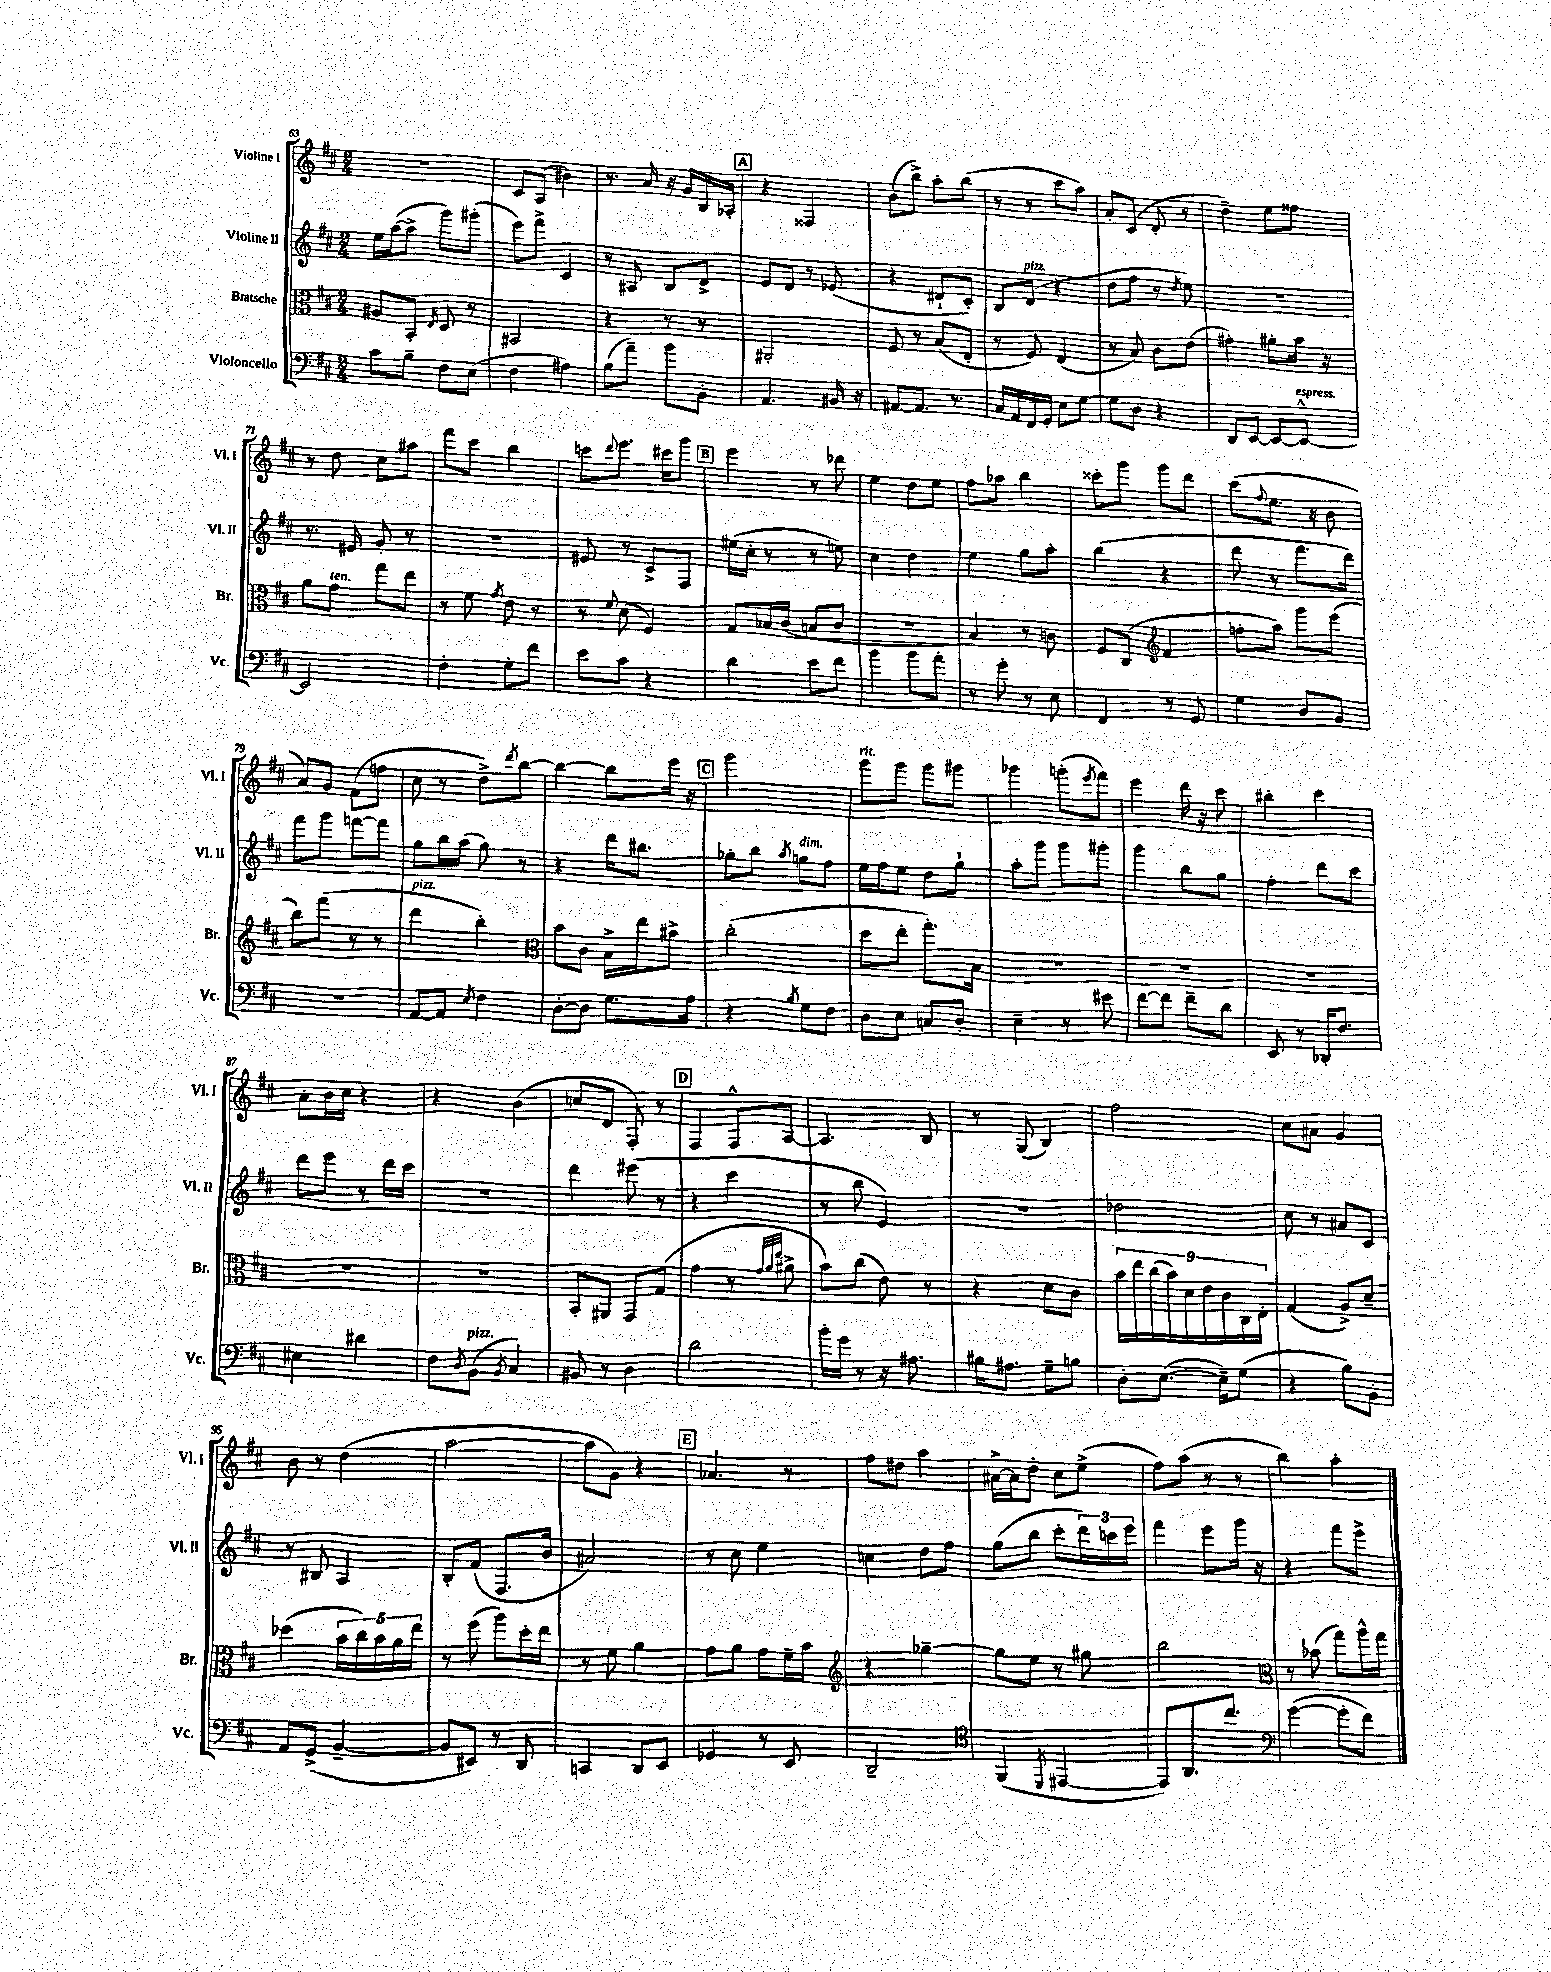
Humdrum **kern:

**kern	**kern	**kern	**kern
*staff4	*staff3	*staff2	*staff1
*clefF4	*clefC3	*clefG2	*clefG2
*k[f#c#]	*k[f#c#]	*k[f#c#]	*k[f#c#]
*M2/4	*M2/4	*M2/4	*M2/4
8c#	8A#	16ee	2r
.	.	([16aa	.
8B~	8BB'	8aa^]	.
.	8qE	.	.
8F#	8D	8ggg)	.
(8E	8r	(8ggg#'	.
=	=	=	=
4F#	2BB#	8eee)	8c#
.	.	8fff#^	(8A
4A#)	.	4c#	4b#)
=	=	=	=
(8B	4r	8r	8.r
8a~)	.	8A#	.
.	.	.	16a
8b	8r	8B	16r
.	.	.	16g
8BB'	8r	8d^	16B
.	.	.	16A-'
=	=	=	=
4.AA	2AA#'	8e	4r
.	.	8d	.
.	.	8r	4F##
16BB#	.	(8e-	.
16r	.	.	.
=	=	=	=
[8AA#	8F#	4r	(8b
8.AA#]	8r	.	8bb^)
.	(8B	8d#`	8aa'
8.r	.	.	.
.	8E'	8c#')	(8bb
=	=	=	=
16C#	8r	8B	8r
16AA	.	.	.
16FF#	8F#)	(8d	8r
16GG'	.	.	.
8E	(4E	4r	8ccc#
[8G	.	.	8aa)
=	=	=	=
8G]	8r	8dd	8a'
8D	8B)	8ff#	(8c#
4r	8c#	8r	8d'
.	.	8qdd	.
.	(8e	8ee)	8r
=	=	=	=
8DD	4g#')	2r	4dd~)
[8EE	.	.	.
8EE_	8a#'	.	8ee
8EE^^_	16b	.	8ff##
.	16r	.	.
=	=	=	=
2EE]	8a	8.r	8r
.	8g	.	8dd
.	.	16e#	.
.	8gg	8g'	8cc#
.	8ee	8r	8aa#
=	=	=	=
4F#'	8r	2r	8fff#
.	8f#	.	8ccc#
.	8qg	.	.
8G'	8e	.	4bb
8f#	8r	.	.
=	=	=	=
8e	8r	8e#	8ccc
.	8qqf#	.	8qqddd
8c#	(8d	8r	8.eee
4r	4F#)	8c#^	.
.	.	.	16ccc#
.	.	8F#	8ggg
=	=	=	=
4d	8G	(16ee#	4eee
.	.	16cc#'	.
.	16B-	8r	.
.	(16c#	.	.
8e	8B	8r	8r
8f#	8c#	8ee)	8ddd-
=	=	=	=
4b	2r	4cc#	4ee
8b	.	4dd	8dd
8a'	.	.	8ee
=	=	=	=
8r	4B)	4ee	8ff#
8g'	.	.	8aa-
8r	8r	8gg	4bb
8E	8c	8aa'	.
=	=	=	=
4FF#	8F#	(4bb	8ccc##'
.	(8C#	.	8ggg
*	*clefG2	*	*
8r	4f#	4r	8ggg
8GG	.	.	8ddd
=	=	=	=
4G	8ff'	8ddd	(8ccc#
.	.	.	8qqff#
.	8aa)	8r	8.ee
8D	8ggg	8.fff#	.
.	.	.	16r
8BB	(8eee	.	8b
.	.	16ddd)	.
=	=	=	=
2r	8bb)	8fff#	8a)
.	(8fff#	8ggg	8g
.	8r	[8fff	(8f#
.	8r	8fff]	8ff
=	=	=	=
[8AA	4ddd	8gg	8cc#
8AA]	.	16bb	8r
.	.	(16aa	.
8qE	.	.	.
4F#	4bb')	8gg)	8dd^)
.	.	.	8qddd
.	.	8r	[8bb
=	=	=	=
*	*clefC3	*	*
[8D'	8b	4r	4bb_
8D]	8c#	.	.
8.G	16B^	16ddd	8bb]
.	16ee	8.bb#	.
.	8b#^	.	16eee
16A	.	.	16r
=	=	=	=
4r	(2cc#'	8gg-'	2ggg
.	.	8bb	.
8qB	.	8qaa	.
8G	.	8gg	.
8F#	.	8ff#	.
=	=	=	=
8D	8dd	16ee	8ggg
.	.	16ff#	.
8E	8ee'	8ee	8ggg
8C	8.gg')	8dd	8ggg
8D'	.	8gg`	8ggg#
.	16B	.	.
=	=	=	=
4E~	2r	8aa'	4ggg-
.	.	8ggg	.
8r	.	8ggg	(8ggg'
.	.	.	8qeee
8e#	.	8ggg#'	8fff#)
=	=	=	=
[8f#	2r	4ggg	4eee
8f#]	.	.	.
8f#~	.	8bb	16ddd
.	.	.	16r
8d	.	8gg	8ccc#
=	=	=	=
8EE	2r	4ff#'	4bb#'
8r	.	.	.
16DD-'	.	8ddd	4ccc#
8.F#	.	.	.
.	.	8ccc#	.
=	=	=	=
4E#	2r	8ddd	8a'
.	.	8eee	16b
.	.	.	16cc#
4d#	.	8r	4r
.	.	16ddd	.
.	.	16ccc#	.
=	=	=	=
8F#	2r	2r	4r
8qD	.	.	.
(8BB	.	.	.
8qBB	.	.	.
4C#)	.	.	(4b
=	=	=	=
8BB#	8BB'	4ddd	8cc
8r	8AA#	.	8d
4D	8GG	(8eee#	8F#')
.	(8G	8r	8r
=	=	=	=
2d	4g	4r	4F#
.	8r	4ccc#	8F#^^
.	32qqg	.	.
.	32qqa	.	.
.	32qqee	.	.
.	8a#^	.	[8A
=	=	=	=
16b'	8b)	8r	4.A]
16g	.	.	.
8r	(8cc#	8bb	.
16r	8e)	4e)	.
8.A#	.	.	.
.	8r	.	8B
=	=	=	=
16B#	4r	2r	8r
8.A#	.	.	.
.	.	.	(8G
8G~	8d	.	4B)
8B	8c#	.	.
=	=	=	=
8D'	18b	2dd-	2ff#
.	18ee	.	.
.	(18cc#	.	.
([8.E	.	.	.
.	18b)	.	.
.	18d	.	.
.	18e	.	.
16E~])	.	.	.
.	18c#	.	.
(8G	.	.	.
.	18C#	.	.
.	18E'	.	.
=	=	=	=
4r	(4G	8cc#	8cc#
.	.	8r	8a#
8B)	8A^)	8a#	4g
8BB'	8d~	8c#	.
=	=	=	=
8AA	(4dd-	8r	8b
(8GG^	.	8B#	8r
[4BB~	20b	4A	(4dd
.	20cc#)	.	.
.	20b	.	.
.	20a	.	.
.	20ee	.	.
=	=	=	=
8BB]	8r	8B'	[2aa
8EE#)	(8ff#	(8f#	.
8r	8aa)	8.F#	.
8DD	16dd'	.	.
.	16ee	16b	.
=	=	=	=
4CC	8r	2a#)	8aa]
.	8f#	.	8g)
8DD	4a	.	4r
8EE	.	.	.
=	=	=	=
4GG-	8g	8r	4.a-
.	8a	8cc#	.
8r	8g	4ee	.
8EE	16f#~	.	8r
.	16b	.	.
=	=	=	=
*	*clefG2	*	*
2DD~	4r	4cc	8ff#
.	.	.	8dd#
.	[4gg-~	8dd	4aa
.	.	8ff#	.
=	=	=	=
*clefC4	*	*	*
(4FF#	8gg-]	(8gg	[16a#^
.	.	.	16a#]
.	8ee	8bb	8dd'
8qDD	.	.	.
[4EE#	8r	8ccc#'	8cc#
.	8gg#	24ddd)	(8ee^
.	.	24ccc	.
.	.	24eee	.
=	=	=	=
8EE#])	2bb	4fff#	8ff#)
8.AA	.	.	(8aa
.	.	8eee	8r
8.cc#	.	.	.
.	.	16ggg	8r
.	.	16r	.
=	=	=	=
*clefF4	*clefC3	*	*
([4g	8r	4r	4bb)
.	(8b-	.	.
8g']	8gg)	8fff#	4aa'
8f#)	16aa^^	8eee^	.
.	16gg	.	.
==	==	==	==
*-	*-	*-	*-
